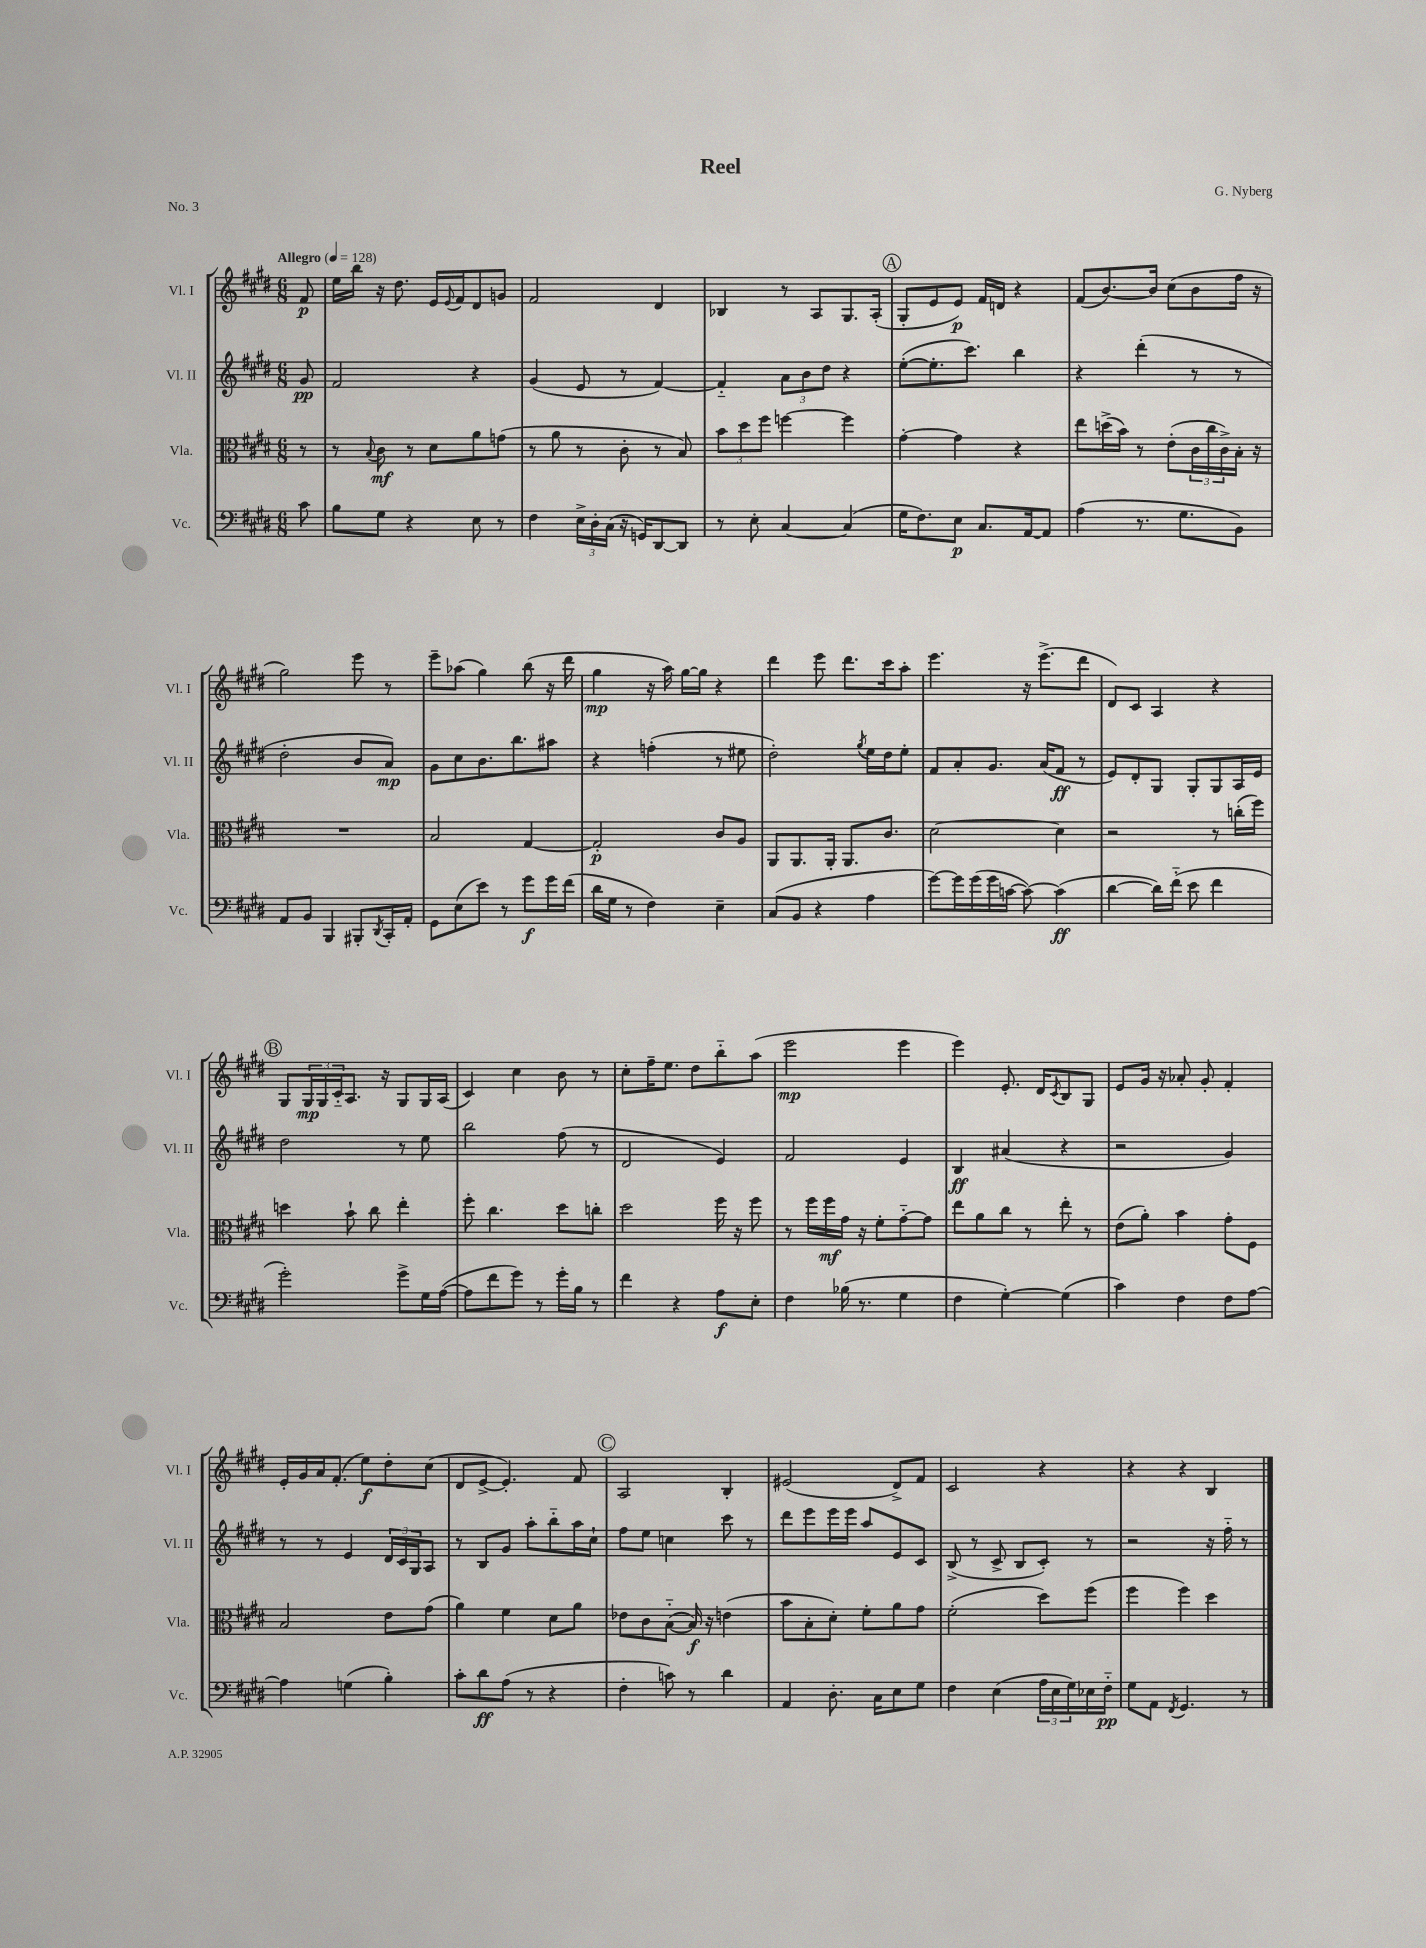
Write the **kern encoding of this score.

**kern	**dynam	**kern	**dynam	**kern	**dynam	**kern	**dynam
*part4	*part4	*part3	*part3	*part2	*part2	*part1	*part1
*staff4	*staff4	*staff3	*staff3	*staff2	*staff2	*staff1	*staff1
*I"Vc.	*	*I"Vla.	*	*I"Vl. II	*	*I"Vl. I	*
*I'Vc.	*	*I'Vla.	*	*I'Vl. II	*	*I'Vl. I	*
*clefF4	*	*clefC3	*	*clefG2	*	*clefG2	*
*k[f#c#g#d#]	*	*k[f#c#g#d#]	*	*k[f#c#g#d#]	*	*k[f#c#g#d#]	*
*M6/8	*	*M6/8	*	*M6/8	*	*M6/8	*
*MM128	*	*MM128	*	*MM128	*	*MM128	*
=	=	=	=	=	=	=	=
!	!	!	!	!	!	!LO:TX:a:B:t=Allegro	!
8c#\	.	8r	.	8g#/	pp	8f#/	p
=1	=1	=1	=1	=1	=1	=1	=1
8B\L	.	8r	.	2f#/	.	16ee\LL	.
.	.	.	.	.	.	16bb\JJ	.
.	.	8qqB/	.	.	.	.	.
8G#\J	.	8c#\	mf	.	.	16r	.
.	.	.	.	.	.	8.dd#\	.
4r	.	8r	.	.	.	.	.
.	.	8d#\L	.	.	.	16e/LL	.
.	.	.	.	.	.	8qqe/	.
.	.	.	.	.	.	16f#/J	.
8E\	.	8a\	.	4r	.	8d#/	.
8r	.	(8gn\J	.	.	.	8gn/J	.
=2	=2	=2	=2	=2	=2	=2	=2
4F#\	.	8r	.	(4g#/	.	2f#/	.
.	.	8a\	.	.	.	.	.
24E^\LL	.	8r	.	8e/	.	.	.
24D#'\	.	.	.	.	.	.	.
(24C#\JJ	.	.	.	.	.	.	.
16r	.	8c#'\	.	8r	.	.	.
16GGn/KL)	.	.	.	.	.	.	.
[8DD#/	.	8r	.	[4f#/)	.	4d#/	.
8DD#/J]	.	8B/)	.	.	.	.	.
=3	=3	=3	=3	=3	=3	=3	=3
8r	.	12b\L	.	4f#/]	.	4B-X/	.
.	.	12dd#\	.	.	.	.	.
8E'\	.	.	.	.	.	.	.
.	.	12ff#\J	.	.	.	.	.
[4C#/	.	[4ffn\	.	12a\L	.	8r	.
.	.	.	.	12b\	.	.	.
.	.	.	.	.	.	8A/L	.
.	.	.	.	12dd#\J	.	.	.
(4C#/]	.	4ff\]	.	4r	.	8.G#/	.
.	.	.	.	.	.	(16A'/Jk	.
!!LO:REH:place=s1:t=A
=4	=4	=4	=4	=4	=4	=4	=4
16G#\KL	.	[4g#'\	.	([8ee'\L	.	8G#'/L	.
8.F#\)	.	.	.	.	.	.	.
.	.	.	.	8.ee'\]	.	8e/	.
8E\J	p	4g#\]	.	.	.	8e/J)	p
.	.	.	.	8.ccc#\J)	.	.	.
8.C#/L	.	.	.	.	.	16f#/LL	.
.	.	.	.	.	.	16dn/JJ	.
.	.	4r	.	4bb\	.	4r	.
[16AA/k	.	.	.	.	.	.	.
8AA/J]	.	.	.	.	.	.	.
=5	=5	=5	=5	=5	=5	=5	=5
(4A\	.	8ee\L	.	4r	.	(8f#/L	.
.	.	(16ddn^\L	.	.	.	[8.b/)	.
.	.	16b\JJ)	.	.	.	.	.
8.r	.	8r	.	(4ddd#'\	.	.	.
.	.	.	.	.	.	16b/Jk]	.
.	.	(8e'\L	.	.	.	(8cc#\L	.
8.G#\L	.	.	.	.	.	.	.
.	.	24c#\L	.	8r	.	8b\	.
.	.	24cc#\	.	.	.	.	.
.	.	24c#^\)	.	.	.	.	.
8BB\J)	.	16B'\JJ	.	8r	.	16ff#\Jk	.
.	.	16r	.	.	.	16r	.
!!LO:LB:g=z
=6	=6	=6	=6	=6	=6	=6	=6
8AA/L	.	2.r	.	2dd#'\	.	2gg#\)	.
8BB/J	.	.	.	.	.	.	.
4BBB/	.	.	.	.	.	.	.
8BBB#X'/L	.	.	.	8b/L	.	8eee\	.
8qDD#/	.	.	.	.	.	.	.
16CC#'/L	.	.	.	8a/J)	mp	8r	.
16AA'/JJ	.	.	.	.	.	.	.
=7	=7	=7	=7	=7	=7	=7	=7
8GG#\L	.	2B/	.	8g#\L	.	8eee~\L	.
(8E\	.	.	.	8cc#\	.	(8aa-X\J	.
8e\J)	.	.	.	8.b\	.	4gg#\)	.
8r	.	.	.	.	.	.	.
.	.	.	.	8.bb\	.	.	.
8g#\L	f	[4G#/	.	.	.	(8bb\	.
16g#\L	.	.	.	8aa#X\J	.	16r	.
(16f#\JJ	.	.	.	.	.	16ddd#\	.
=8	=8	=8	=8	=8	=8	=8	=8
16d#\LL	.	2G#'/]	p	4r	.	4gg#\	mp
16G#\JJ	.	.	.	.	.	.	.
8r	.	.	.	.	.	.	.
4F#\)	.	.	.	(4ffn'\	.	16r	.
.	.	.	.	.	.	16aa\)	.
.	.	.	.	.	.	[16gg#\LL	.
.	.	.	.	.	.	16gg#\JJ]	.
4E~\	.	8c#/L	.	8r	.	4r	.
.	.	8A/J	.	8ee#X\	.	.	.
=9	=9	=9	=9	=9	=9	=9	=9
(8C#/L	.	8AA/L	.	2dd#'\)	.	4ddd#\	.
8BB/J	.	8.AA/	.	.	.	.	.
4r	.	.	.	.	.	8eee\	.
.	.	16AA'/Jk	.	.	.	.	.
.	.	8.AA/L	.	.	.	8.ddd#\L	.
.	.	.	.	8qgg#/	.	.	.
4A\	.	.	.	16ee\LL	.	.	.
.	.	8.c#/J	.	16dd#\J	.	16ccc#\k	.
.	.	.	.	8ee'\J	.	8aa'\J	.
=10	=10	=10	=10	=10	=10	=10	=10
[8g#\L)	.	[2d#\	.	8f#/L	.	4.eee\	.
16g#\L]	.	.	.	8a'/	.	.	.
(16g#\	.	.	.	.	.	.	.
16g#\	.	.	.	8.g#/J	.	.	.
[16cn\JJ	.	.	.	.	.	.	.
8c\_)	.	.	.	.	.	16r	.
.	.	.	.	(16a/KL	.	(8.eee^\L	.
(4c\]	ff	4d#\]	.	8f#/J	ff	.	.
.	.	.	.	8r	.	8ddd#\J	.
=11	=11	=11	=11	=11	=11	=11	=11
[4d#\	.	2r	.	8e/L)	.	8d#/L)	.
.	.	.	.	8d#'/	.	8c#/J	.
16d#\LL])	.	.	.	8G#/J	.	4A/	.
(16f#\JJ	.	.	.	.	.	.	.
8e\	.	.	.	8G#'/L	.	.	.
4f#\	.	8r	.	8G#/	.	4r	.
.	.	(16ccn'\LL	.	16A/L	.	.	.
.	.	16ff#\JJ)	.	16e/JJ	.	.	.
!!LO:LB:g=z
!!LO:REH:place=s1:t=B
=12	=12	=12	=12	=12	=12	=12	=12
2g#'\)	.	4ddn\	.	2dd#\	.	8G#/L	.
.	.	.	.	.	.	24G#/L	mp
.	.	.	.	.	.	24G#/	.
.	.	.	.	.	.	24c#/J	.
.	.	8b`\	.	.	.	8.A/J	.
.	.	8cc#\	.	.	.	.	.
.	.	.	.	.	.	16r	.
8g#^\L	.	4ee'\	.	8r	.	8G#/L	.
16G#\L	.	.	.	8ee\	.	16G#/L	.
([16A\JJ	.	.	.	.	.	(16A/JJ	.
=13	=13	=13	=13	=13	=13	=13	=13
8A\L]	.	8ff#'\	.	2bb\	.	4c#/)	.
8f#\	.	4.cc#\	.	.	.	.	.
8g#\J)	.	.	.	.	.	4cc#\	.
8r	.	.	.	.	.	.	.
16g#'\LL	.	8dd#\L	.	(8ff#\	.	8b\	.
16B\JJ	.	.	.	.	.	.	.
8r	.	8ccn'\J	.	8r	.	8r	.
=14	=14	=14	=14	=14	=14	=14	=14
4f#\	.	2dd#\	.	2d#/	.	8cc#'\L	.
.	.	.	.	.	.	16ff#~\K	.
.	.	.	.	.	.	8.ee\J	.
4r	.	.	.	.	.	.	.
.	.	.	.	.	.	8dd#\L	.
8A\L	f	16ff#\	.	4e/)	.	8bb\	.
.	.	16r	.	.	.	.	.
8E'\J	.	8ff#\	.	.	.	(8aa\J	.
=15	=15	=15	=15	=15	=15	=15	=15
4F#\	.	8r	.	2f#/	.	2eee\	mp
.	.	16ff#\LL	.	.	.	.	.
.	.	16ff#\	mf	.	.	.	.
(16B-X\	.	16g#\JJ	.	.	.	.	.
8.r	.	16r	.	.	.	.	.
.	.	8f#'\L	.	.	.	.	.
4G#\	.	[8g#\	.	4e/	.	4eee\	.
.	.	8g#\J]	.	.	.	.	.
=16	=16	=16	=16	=16	=16	=16	=16
4F#\	.	8ee\L	.	4B/	ff	4eee\)	.
.	.	8a\	.	.	.	.	.
[4G#'\)	.	8cc#\J	.	(4a#X/	.	8.e'/	.
.	.	8r	.	.	.	.	.
.	.	.	.	.	.	16d#/KL	.
.	.	.	.	.	.	8qc#/	.
(4G#\]	.	8ee'\	.	4r	.	8B/	.
.	.	8r	.	.	.	8G#/J	.
=17	=17	=17	=17	=17	=17	=17	=17
4c#\)	.	(8e\L	.	2r	.	8e/L	.
.	.	8a'\J)	.	.	.	16g#/Jk	.
.	.	.	.	.	.	16r	.
4F#\	.	4b\	.	.	.	8a-X'/	.
.	.	.	.	.	.	8g#'/	.
8F#\L	.	8g#'\L	.	4g#/)	.	4f#'/	.
[8A\J	.	8F#\J	.	.	.	.	.
!!LO:LB:g=z
=18	=18	=18	=18	=18	=18	=18	=18
4A\]	.	2B/	.	8r	.	16e'/LL	.
.	.	.	.	.	.	16g#/	.
.	.	.	.	8r	.	16a/J	.
.	.	.	.	.	.	(8.f#'/J	.
(4Gn\	.	.	.	4e/	.	.	.
.	.	.	.	.	.	8ee\L)	f
4B'\)	.	8e\L	.	24d#/LL	.	8dd#'\	.
.	.	.	.	24c#/	.	.	.
.	.	.	.	24G#/J	.	.	.
.	.	(8g#\J	.	8A/J	.	(8cc#\J	.
=19	=19	=19	=19	=19	=19	=19	=19
8c#'\L	.	4a\)	.	8r	.	8d#/L	.
8d#\	ff	.	.	8B/L	.	[8e^/J	.
(8A\J	.	4f#\	.	8g#/J	.	4.e'/])	.
8r	.	.	.	8aa'\L	.	.	.
4r	.	8d#\L	.	8bb\	.	.	.
.	.	8a\J	.	16aa\L	.	8f#/	.
.	.	.	.	16cc#`\JJ	.	.	.
!!LO:REH:place=s1:t=C
=20	=20	=20	=20	=20	=20	=20	=20
4F#'\	.	8e-X\L	.	8ff#\L	.	2A/	.
.	.	8c#\	.	8ee\J	.	.	.
8cn\)	.	([8B\J	.	4ccn\	.	.	.
8r	.	16B/])	f	.	.	.	.
.	.	16r	.	.	.	.	.
4d#\	.	(4en\	.	8ccc#\	.	4B'/	.
.	.	.	.	8r	.	.	.
=21	=21	=21	=21	=21	=21	=21	=21
4AA/	.	8b\L	.	8ddd#\L	.	(2e#X/	.
.	.	8B'\	.	8eee\	.	.	.
8.D#'\	.	8d#'\J)	.	16eee\L	.	.	.
.	.	.	.	16eee\JJ	.	.	.
.	.	8f#'\L	.	8aa/L	.	.	.
16C#\KL	.	.	.	.	.	.	.
8E\	.	8a\	.	8e/	.	8d#^/L)	.
8G#\J	.	8g#\J	.	8c#/J	.	8f#/J	.
=22	=22	=22	=22	=22	=22	=22	=22
4F#\	.	(2f#'\	.	(8B^/	.	2c#/	.
.	.	.	.	8r	.	.	.
(4E\	.	.	.	8c#^/	.	.	.
.	.	.	.	8B/L	.	.	.
24A\LL	.	8dd#\L)	.	8c#'/J)	.	4r	.
24E\	.	.	.	.	.	.	.
24G#\)	.	.	.	.	.	.	.
16E-X\	.	(8ff#\J	.	8r	.	.	.
16F#\JJ	pp	.	.	.	.	.	.
=23	=23	=23	=23	=23	=23	=23	=23
8G#\L	.	4ff#\	.	2r	.	4r	.
8AA\J	.	.	.	.	.	.	.
8qFF#/	.	.	.	.	.	.	.
4.GG#/	.	4ff#\)	.	.	.	4r	.
.	.	4dd#\	.	16r	.	4B/	.
.	.	.	.	16ff#\	.	.	.
8r	.	.	.	8r	.	.	.
==	==	==	==	==	==	==	==
*-	*-	*-	*-	*-	*-	*-	*-
